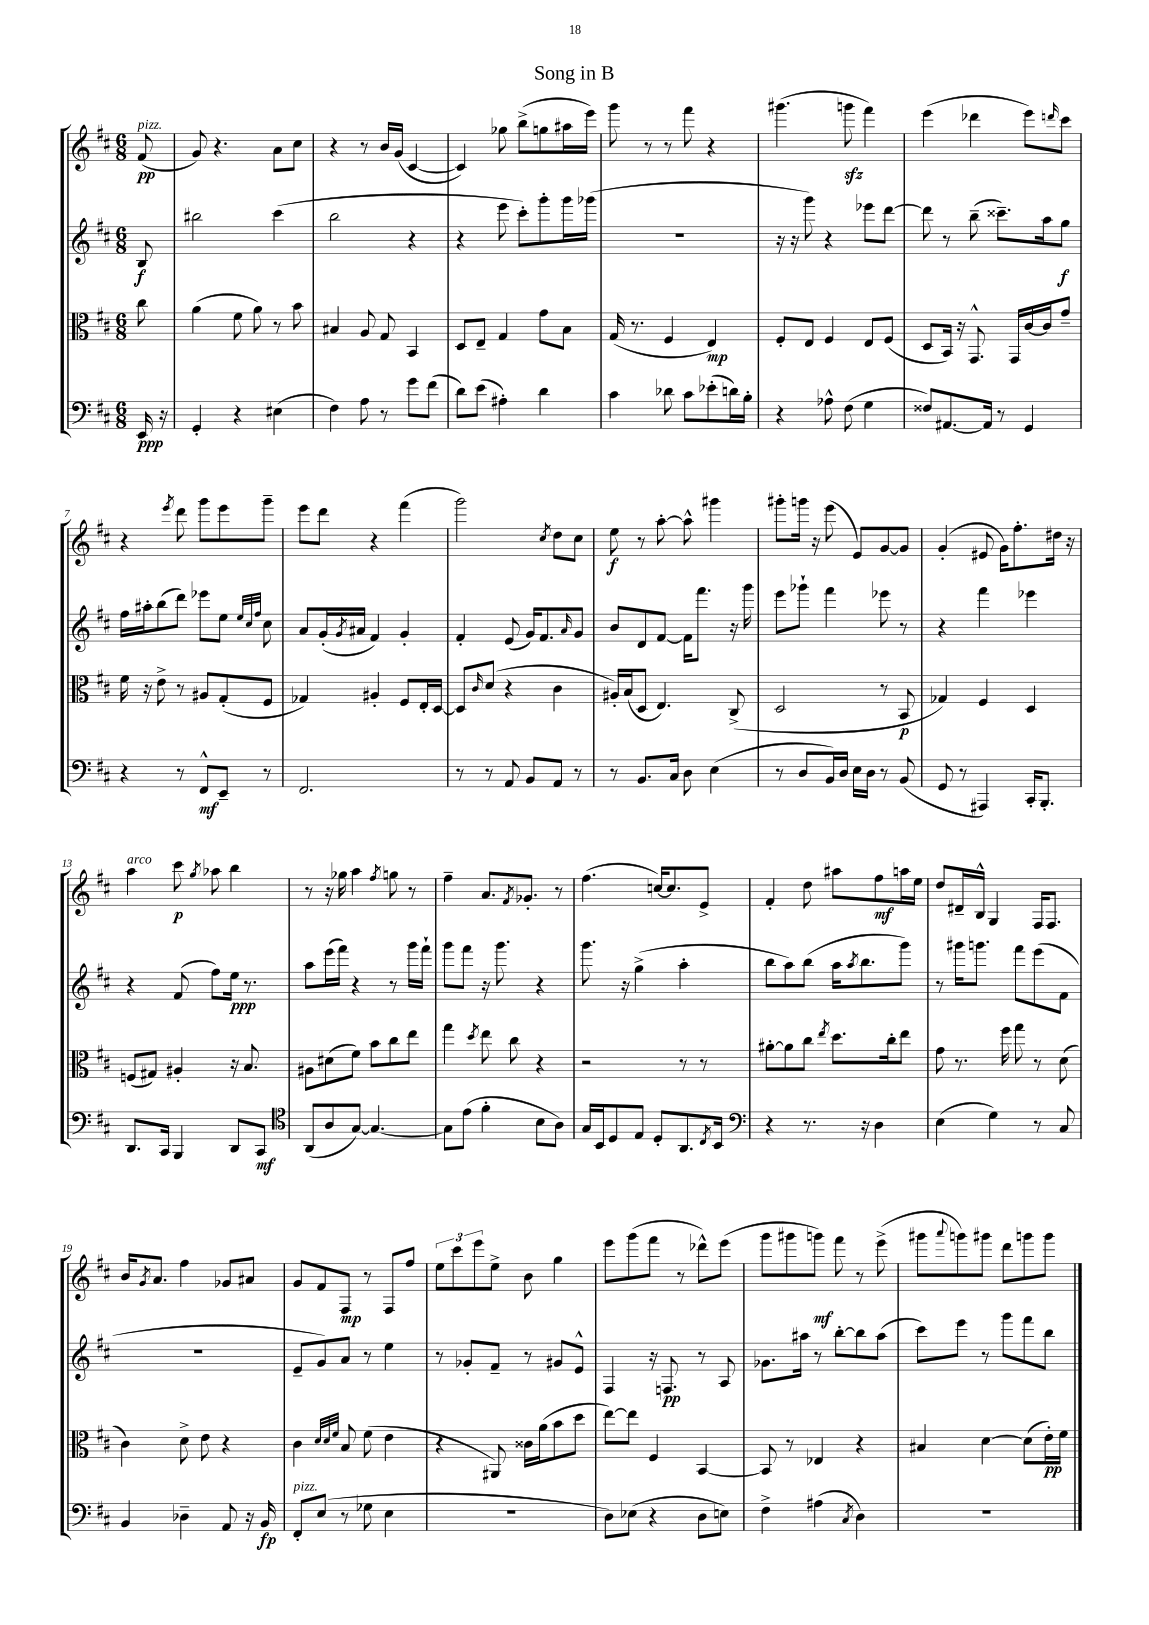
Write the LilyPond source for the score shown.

\header { title = "Song in B" }
<<
\new StaffGroup <<
\new Staff = "s0" {
    \clef treble \key d \major \numericTimeSignature \time 6/8 \partial 8
    fis'8\pp^\markup { \italic "pizz." }( |
    g'8) r4. a'8 cis''8 |
    r4 r8 b'16 g'16( cis'4~ |
    cis'4) ges''8 b''8->( g''8 ais''16 e'''16) |
    g'''8 r8 r8 fis'''8 r4 |
    gis'''4.( g'''8\sfz fis'''4) |
    e'''4( des'''4 e'''8) \grace { d'''16 } cis'''8 |
    r4 \acciaccatura { e'''8 } d'''8 g'''8 e'''8 g'''8-- |
    e'''8 d'''8 r4 fis'''4( |
    g'''2) \acciaccatura { cis''8 } d''8 cis''8 |
    e''8\f r8 a''8~-. a''8-^ gis'''4 |
    gis'''8-. g'''16 r16 e'''8( e'8) g'8~ g'8 |
    g'4-.( eis'8 g'16) fis''8.-. dis''16 r16 |
    a''4^\markup { \italic "arco" } cis'''8\p \acciaccatura { g''8 } aes''8 b''4 |
    r8 r16 ges''16 a''4 \acciaccatura { fis''8 } g''8 r8 |
    fis''4-- a'8. \acciaccatura { fis'8 } ges'8.-. r8 |
    fis''4.( c''16~) c''8. e'8-> |
    fis'4-. d''8 ais''8 fis''8\mf a''16 e''16 |
    d''8 dis'16-- b16-^ g4 fis16 fis8. |
    b'16 \acciaccatura { g'8 } a'8. fis''4 ges'8 ais'8 |
    g'8 fis'8 fis8\mp r8 fis8 fis''8 |
    \tuplet 3/2 { e''8 cis'''8 e'''8 } e''8-> b'8 g''4 |
    e'''8 g'''8( fis'''8 r8 des'''8-^) e'''8( |
    g'''8 gis'''8 g'''8\mf) fis'''8 r8 e'''8->( |
    gis'''8 \appoggiatura { a'''8 } g'''8) gis'''8 d'''8 g'''8 g'''8 \bar "|." |
}
\new Staff = "s1" {
    \clef treble \key d \major \numericTimeSignature \time 6/8 \partial 8
    b8\f |
    bis''2 cis'''4( |
    b''2 r4 |
    r4 e'''8 cis'''8-.) g'''8-. g'''16 ges'''16( |
    R2. |
    r16 r16 g'''8) r4 ees'''8 d'''8~ |
    d'''8 r8 b''8--( cisis'''8.--) a''16 g''8\f |
    fis''16 ais''16-. b''8( d'''8) ees'''8 e''8 \grace { e''32 cis''32 fis''32 } cis''8 |
    a'8 g'16-.( \acciaccatura { g'8 } ais'16 fis'4) g'4-. |
    fis'4-. e'8( g'16) fis'8. \grace { a'16 } g'8 |
    b'8 d'8 fis'8~ fis'16 fis'''8. r16 g'''16 |
    e'''8 ges'''8-! fis'''4 ees'''8 r8 |
    r4 fis'''4 ees'''4 |
    r4 fis'8( fis''8) e''16\ppp r8. |
    a''8 e'''16( fis'''16) r4 r8 g'''16 fis'''16-! |
    g'''8 fis'''8 r16 g'''8. r4 |
    g'''8. r16 g''4->( a''4-. |
    b''8 a''8) b''8( a''16 \acciaccatura { a''8 } b''8. g'''8) |
    r8 gis'''16 g'''8. fis'''8 e'''8( fis'8 |
    R2. |
    e'8-- g'8) a'8 r8 e''4 |
    r8 ges'8-. fis'8-- r8 gis'8 e'8-^ |
    fis4 r16 f8.\pp r8 a8 |
    ges'8. ais''16 r8 b''8~-. b''8 ais''8( |
    cis'''8) e'''8 r8 g'''8 fis'''8 b''8 \bar "|." |
}
\new Staff = "s2" {
    \clef alto \key d \major \numericTimeSignature \time 6/8 \partial 8
    cis''8 |
    a'4( fis'8 a'8) r8 b'8 |
    bis4 a8 g8 b,4 |
    d8 e8-- g4 g'8 b8 |
    g16( r8. fis4 e4\mp) |
    fis8-. e8 fis4 e8 fis8( |
    d8 b,16) r16 g,8.-^ g,16 cis'16~ cis'16 g'8-- |
    fis'16 r16 e'8-> r8 ais8 g8-.( fis8 |
    ges4) ais4-. fis8 e16-. d16~ |
    d8 \grace { cis'16 } d'8( r4 cis'4 |
    ais16-.) b16( d8 e4.) cis8->( |
    d2 r8 b,8\p |
    ges4) fis4 d4 |
    f8( gis8) ais4-. r16 b8. |
    ais8 dis'8( fis'8) b'8 cis''8 e''8 |
    g''4 \acciaccatura { d''8 } e''8 cis''8 r4 |
    r2 r8 r8 |
    ais'8~-. ais'8 cis''8 \acciaccatura { e''8 } d''8. cis''16-. e''8 |
    g'8 r8. fis''16 g''8 r8 d'8( |
    cis'4) d'8-> e'8 r4 |
    cis'4 \grace { d'32 d'32 fis'32 } b8 fis'8( e'4 |
    r4 ais,8) cisis'16 a'16( b'8 d''8 |
    e''8~) e''8 fis4 b,4~ |
    b,8 r8 ees4 r4 |
    bis4 d'4~ d'8( e'16-.\pp) fis'16 \bar "|." |
}
\new Staff = "s3" {
    \clef bass \key d \major \numericTimeSignature \time 6/8 \partial 8
    e,16\ppp r16 |
    g,4-. r4 eis4( |
    fis4) a8 r8 g'8 fis'8( |
    d'8) e'8( ais4-.) d'4 |
    cis'4 des'8 cis'8 ees'8-.( d'16) b16-. |
    r4 aes8-^ fis8( g4 |
    fisis8) ais,8.~ ais,16 r8 g,4 |
    r4 r8 fis,8-^\mf e,8-- r8 |
    fis,2. |
    r8 r8 a,8 b,8 a,8 r8 |
    r8 b,8. cis16 d8 e4( |
    r8 d8 b,16) d16 e16 d16 r8 b,8( |
    g,8 r8 ais,,4) cis,16-. b,,8.-. |
    d,8. cis,16 b,,4 d,8 cis,8\mf |
    \clef tenor a,8( a8 g8~) g4.~ |
    g8 e'8( fis'4-. b8 a8) |
    g16 b,16 d8 e8 d8-. a,8. \acciaccatura { cis8 } b,16 |
    \clef bass r4 r8. r16 d4 |
    e4( g4) r8 cis8 |
    b,4 des4-- a,8 r16 b,16\fp |
    fis,8-.^\markup { \italic "pizz." } e8( r8 ges8 e4 |
    R2. |
    d8) ees8( r4 d8 e8) |
    fis4-> ais4( \acciaccatura { cis8 } d4) |
    R2. \bar "|." |
}
>>
>>
